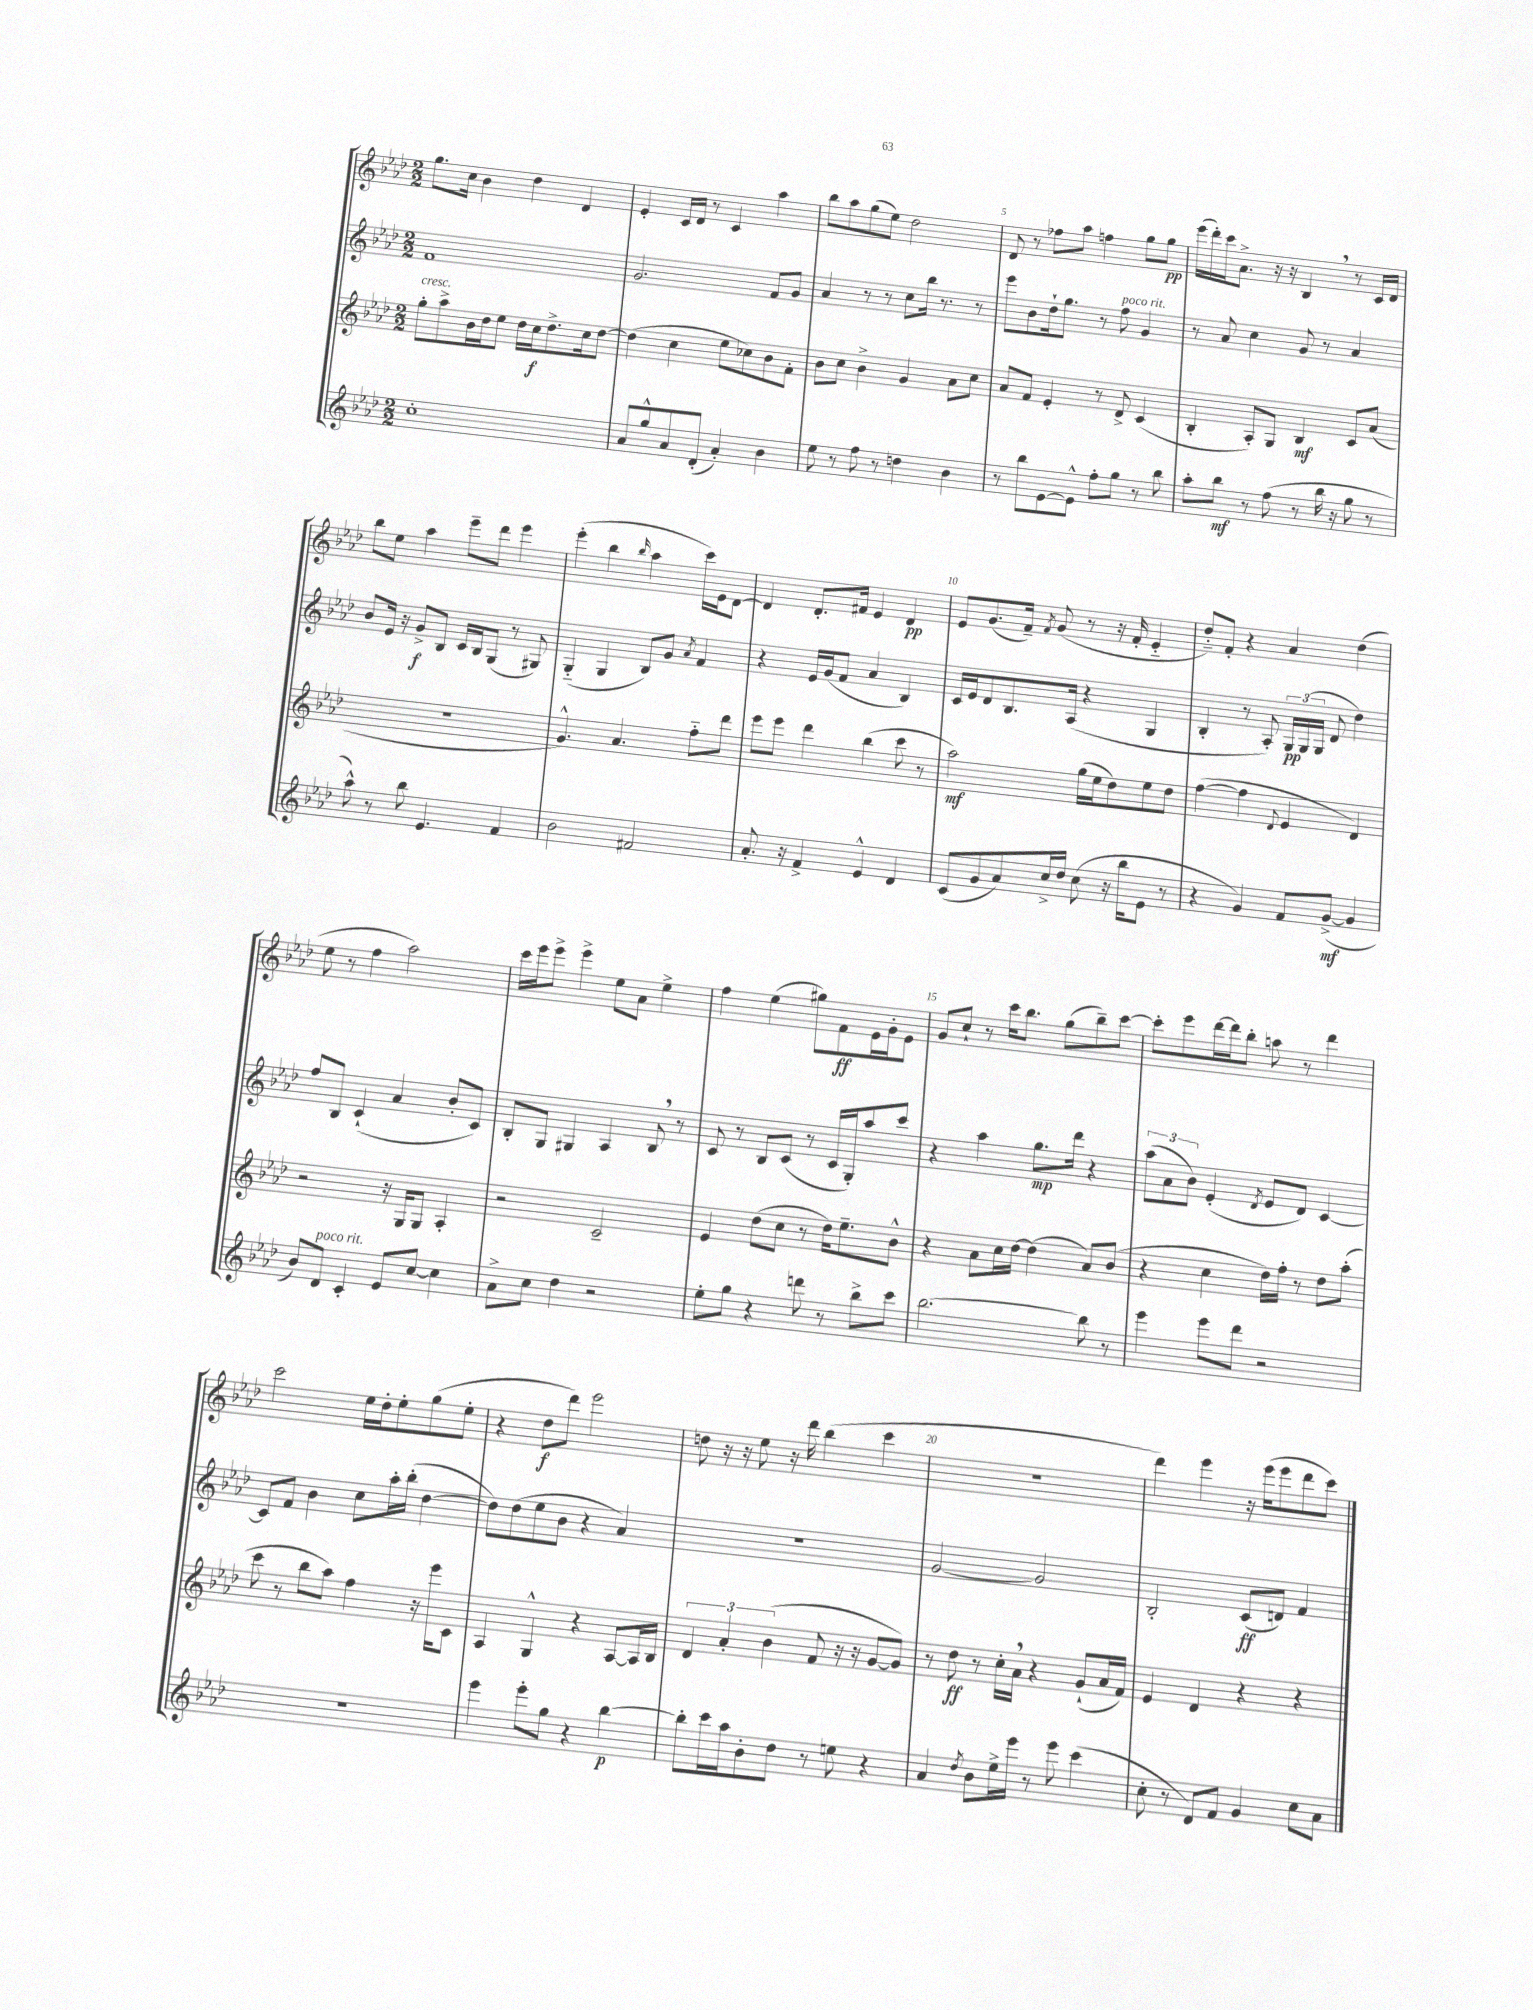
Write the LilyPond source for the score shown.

<<
\new StaffGroup <<
\new Staff = "s0" {
    \clef treble \key aes \major \numericTimeSignature \time 2/2
    \autoBeamOff g''8.[ c''16] bes'4 des''4 des'4 |
    ees'4-. c'16[ des'16] r8 c'4 aes''4 |
    bes''8[ aes''8 g''8( ees''8]) des''2 |
    des'8 r8 fes''8[ aes''8] f''4 g''8[ g''8]\pp |
    ees'''16[( des'''16-.) c'''16 aes'8.]-> r16 r16 bes4 \breathe r8 c'16[ des'16] |
    bes''8[ ees''8] aes''4 ees'''8[-- des'''8] ees'''4 |
    ees'''4-.( bes''4 \grace { bes''16 } aes''4 c'''16[) ees'16 des'8]~ |
    des'4 des'8.[-. fis'16] ees'4 des'4\pp |
    ees'8[ g'8.( f'16]--) \acciaccatura { f'8 } g'8( r8 r16 f'16-. ees'4-_ |
    des''8[-_) f'8]-. r4 aes'4 des''4( |
    ees''8 r8 f''4 aes''2) |
    c'''16[ ees'''16 ees'''8]-> ees'''4-> ees''8[ aes'8] ees''4-> |
    f''4 ees''4( gis''8[) f'8\ff ees'16 g'16-. ees'8] |
    g'8[ c''8]-! r8 c'''16[ bes''8.] g''8[( bes''8--) c'''8]~ |
    c'''8[-. ees'''8 des'''16~ des'''16 bes''8]-. a''8 r8 des'''4 |
    c'''2 ees''16[ des''16-. ees''8-. g''8( ees''8]-. |
    r4 des''8[\f des'''8]) ees'''2 |
    d''8 r16 r16 ees''8 r16 des'''16 bes''4( c'''4 |
    R1 |
    des'''4) ees'''4 r16 ees'''16[( ees'''8 des'''8 c'''8]) \bar "|." |
}
\new Staff = "s1" {
    \clef treble \key aes \major \numericTimeSignature \time 2/2
    \autoBeamOff f'1 |
    g'2. f'8[ g'8] |
    aes'4 r8 r8 c''8[ bes''16] r8. r8 |
    ees'''8[ bes'8 des''16-! g''8.] r8 f''8^\markup { \italic "poco rit." } g'4 |
    r8 aes'8 c''4 g'8 r8 aes'4 |
    bes'8[ ees'16] r16 g'8[->\f bes8] c'16[ bes16 g8]( r8 gis8) |
    g4-_( g4 bes8[) g'8] \acciaccatura { aes'8 } f'4 |
    r4 ees'16[ g'16( f'8] aes'4 bes4) |
    c'16[ ees'16 des'8 bes8. aes16]( r4 g4 |
    bes4-. r8 aes8-.) \tuplet 3/2 { g16[\pp g16( g16] } des'8 des''4) |
    f''8[ bes8] c'4-!( aes'4 bes'8[-. c'8]) |
    bes8[-. g8] gis4 aes4 bes8 \breathe r8 |
    c'8 r8 bes8[ c'8]( r8 c'16[ g16-.) aes''8 c'''8] |
    r4 aes''4 g''8.[\mp des'''16] r4 |
    \tuplet 3/2 { aes''8[( aes'8 bes'8]) } ees'4-.( \acciaccatura { des'8 } ees'8[ des'8]) c'4~ |
    c'8[ f'8] bes'4 c''8[ aes''16-. bes''16]-.( des''4~ |
    des''8[) des''8( ees''8 bes'8] r4 aes'4) |
    R1 |
    g'2~ g'2 |
    bes2-. c'8[\ff( d'8]) f'4 \bar "|." |
}
\new Staff = "s2" {
    \clef treble \key aes \major \numericTimeSignature \time 2/2
    \autoBeamOff g''8[-.^\markup { \italic "cresc." } aes''8-> bes'16 des''16 ees''8] des''16[ c''16\f des''8.-> c''16 des''8]~ |
    des''4( c''4 ees''8[ ces''8) bes'8 f'8]-. |
    bes'8[ c''8] bes'4-> g'4 aes'8[ c''8] |
    aes'8[ f'8] ees'4-. r8 des'8-> c'4( |
    bes4-. aes8[-.) g8] bes4\mf c'8[ aes'8]( |
    R1 |
    g'4.-^) aes'4. f''8[-_ des'''8] |
    ees'''8[ ees'''8] des'''4 bes''4( c'''8 r8 |
    aes''2\mf) g''16[( ees''16 des''8) ees''8 des''8] |
    f''4~( f''4 \appoggiatura { des'8 } ees'4 des'4) |
    r2 r16 g16[ g8] aes4-. |
    r2 c'2-- |
    ees'4 des''8[( c''8] r8 des''16[) ees''8.-- bes'8]-^ |
    r4 aes'8[ c''16 des''16]~ des''4( aes'8[) bes'8]( |
    r4 c''4 des''16[) f''16]-. r8 des''8[ aes''8]-.( |
    c'''8 r8 bes''8[ aes''8]) f''4 r16 ees'''16[ c'8] |
    aes4 g4-^ r4 aes8[~ aes16 bes16] |
    \tuplet 3/2 { des'4 aes'4-. bes'4( } f'8 r16 r16 g'8[~ g'8]) |
    r8 des''8\ff r8 c''16[-. aes'16] \breathe r4 g'8[-!( aes'16 f'16]) |
    ees'4 des'4 r4 r4 \bar "|." |
}
\new Staff = "s3" {
    \clef treble \key aes \major \numericTimeSignature \time 2/2
    \autoBeamOff c''1-. |
    aes'8[ g''8-^ aes'8 des'8]-.( aes'4-.) bes'4 |
    ees''8 r8 f''8 r8 d''4 bes'4 |
    r8 bes''8[ ees'8~ ees'8]-^ f''8[-. g''8] r8 bes''8 |
    aes''8[-. bes''8]\mf r8 f''8( r8 bes''16 r16 g''8 r8 |
    aes''8-^) r8 bes''8 ees'4. f'4 |
    bes'2 fis'2 |
    aes'8.-. r16 f'4-> ees'4-^ des'4 |
    c'8[( g'8 aes'8) c''16-> des''16] c''8( r16 bes''16[ ees'8] r8 |
    r4 g'4) f'8[ g'8]~->\mf( g'4 |
    bes'8[) des'8]^\markup { \italic "poco rit." } c'4-. ees'8[ c''8]~ c''4 |
    aes'8[-> c''8] des''4 r2 |
    ees''8[-. g''8] r4 d'''8 r8 bes''8[-> c'''8] |
    bes''2.~ bes''8 r8 |
    ees'''4 ees'''8[ des'''8] r2 |
    R1 |
    ees'''4 ees'''8[-. g''8] r4 bes''4~\p |
    bes''8[-. c'''16 aes''16 bes'8-. des''8] r8 e''8 r4 |
    aes'4 \acciaccatura { des''8 } bes'8[ ees''16-> ees'''16] r8 ees'''8 c'''4( |
    c''8-. r8 des'8[) f'8] g'4 c''8[ aes'8] \bar "|." |
}
>>
>>
\layout { \context { \Score currentBarNumber = #2 \override BarNumber.break-visibility = ##(#f #t #t) barNumberVisibility = #(every-nth-bar-number-visible 5) } }
